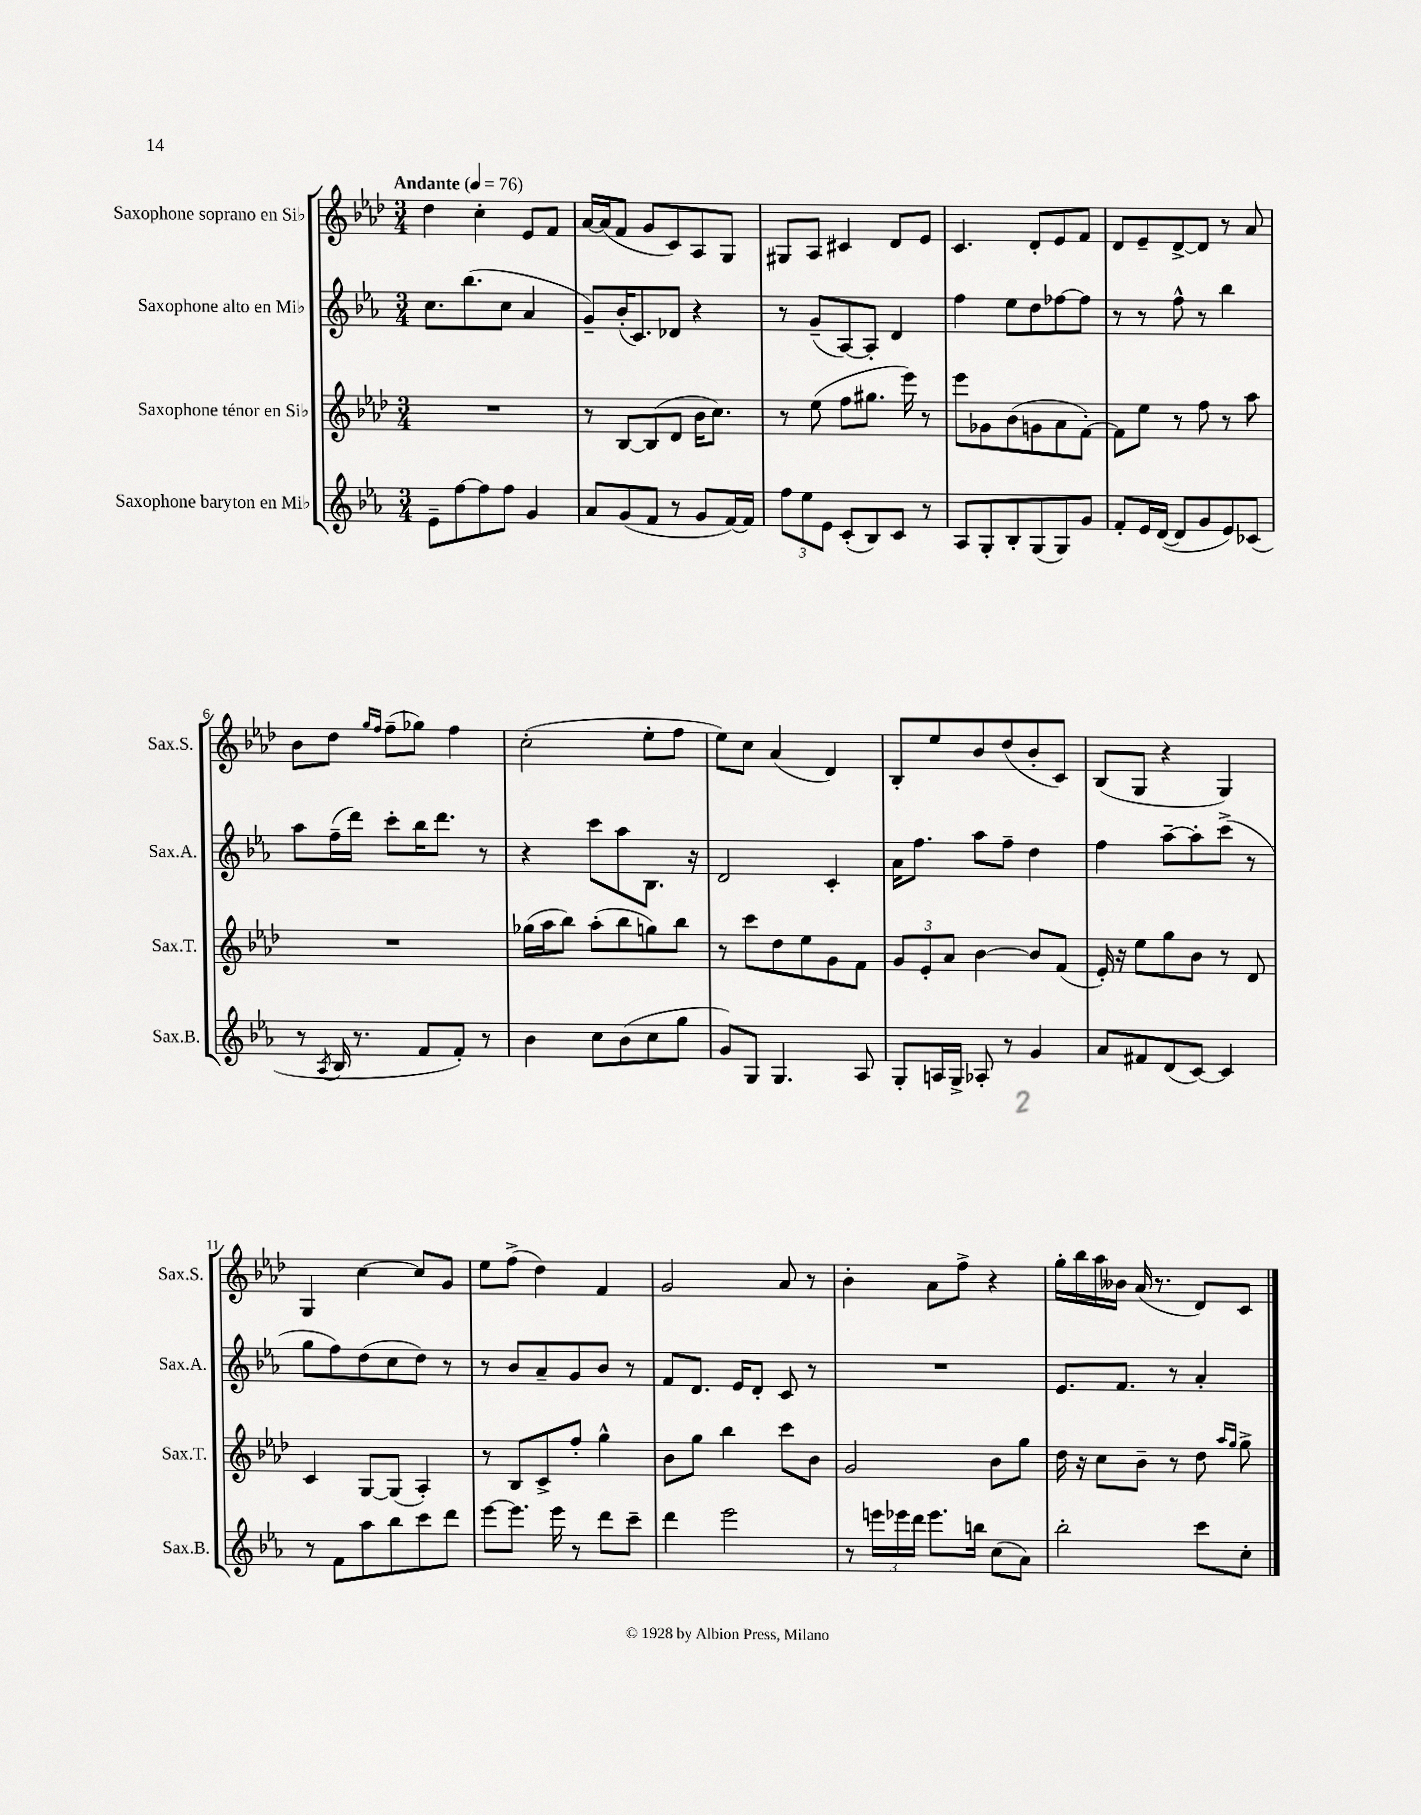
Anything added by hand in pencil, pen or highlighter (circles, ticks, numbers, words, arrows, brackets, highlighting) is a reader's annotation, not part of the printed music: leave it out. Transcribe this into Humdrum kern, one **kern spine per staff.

**kern	**kern	**kern	**kern
*staff4	*staff3	*staff2	*staff1
*clefG2	*clefG2	*clefG2	*clefG2
*k[b-e-a-]	*k[b-e-a-d-]	*k[b-e-a-]	*k[b-e-a-d-]
*M3/4	*M3/4	*M3/4	*M3/4
*MM76	*MM76	*MM76	*MM76
8e-~	2.r	8.cc	4dd-
[8ff	.	.	.
.	.	(8.bb-	.
8ff]	.	.	4cc'
8ff	.	8cc	.
4g	.	4a-	8e-
.	.	.	8f
=	=	=	=
8a-	8r	8g~)	[16a-
.	.	.	(16a-]
(8g	[8B-	(16b-'	8f
.	.	8.c)	.
8f	(8B-]	.	8g
8r	8d-	8d-	8c)
8g	16b-	4r	8A-
.	8.cc)	.	.
[16f)	.	.	8G
16f]	.	.	.
=	=	=	=
12ff	8r	8r	8G#
12ee-	.	.	.
.	(8ee-	(8g~	8A-
12e-	.	.	.
(8c'	8ff	[8A-)	4c#
8B-)	8.gg#	8A-']	.
8c	.	4d	8d-
.	16eee-)	.	.
8r	8r	.	8e-
=	=	=	=
8A-	8eee-	4ff	4.c
8G'	8g-	.	.
8B-'	(8b-	8ee-	.
(8G	8g	8dd	8d-'
8G)	8a-	[8ff-	8e-
8g	[8f')	8ff-]	8f
=	=	=	=
8f'	8f]	8r	8d-
16e-	8ee-	8r	8e-~
([16d	.	.	.
8d]	8r	8ff^^	[8d-^
8g	8ff	8r	8d-]
8e-)	8r	4bb-	8r
(8c-	8aa-	.	8a-
=	=	=	=
8r	2.r	8aa-	8b-
8qA-	.	.	.
16B-	.	(16ff~	8dd-
8.r	.	16ddd)	.
.	.	.	16qqgg
.	.	.	16qqff
.	.	8ccc'	(8ff~
8f	.	16bb-	8gg-)
.	.	8.ddd	.
8f')	.	.	4ff
8r	.	8r	.
=	=	=	=
4b-	(16gg-	4r	(2cc'
.	16aa-	.	.
.	8bb-)	.	.
8cc	(8aa-'	8ccc	.
(8b-	8bb-	8aa-	.
8cc	8gg)	8.B-	8ee-'
8gg	8bb-	.	8ff
.	.	16r	.
=	=	=	=
8g)	8r	2d	8ee-)
8G	8ccc	.	8cc
4.G	8dd-	.	(4a-
.	8ee-	.	.
.	8g	4c'	4d-)
8A-	8f	.	.
=	=	=	=
8G'	12g	16a-	8B-'
.	.	8.ff	.
.	12e-'	.	.
16A	.	.	8ee-
.	12a-	.	.
16G^	.	.	.
8A-'	[4b-	8aa-	8b-
8r	.	8ff~	(8dd-
4g	8b-]	4dd	8b-'
.	(8f	.	8c)
=	=	=	=
8a-	16e-')	4ff	(8B-
.	16r	.	.
8f#	8ee-	.	8G
(8d	8gg	[8aa-~	4r
[8c)	8b-	8aa-']	.
4c]	8r	(8ccc^	4G)
.	8d-	8r	.
=	=	=	=
8r	4c	8gg	4G
8f	.	8ff)	.
8aa-	[8G	(8dd	[4cc
8bb-	(8G]	8cc	.
8ccc	4A-')	8dd)	8cc]
8ddd	.	8r	8g
=	=	=	=
[8eee-	8r	8r	8ee-
8.eee-]	8B-	8b-	(8ff^
.	8c^	8a-~	4dd-)
16eee-	.	.	.
8r	8ff'	8g	.
8ddd	4gg^^	8b-	4f
8ccc~	.	8r	.
=	=	=	=
4ddd	8b-	8f	2g
.	8gg	8.d	.
2eee-	4bb-	.	.
.	.	16e-	.
.	.	8d'	.
.	8ccc	8c	8a-
.	8b-	8r	8r
=	=	=	=
8r	2g	2.r	4b-'
24eee	.	.	.
24eee-	.	.	.
24ddd	.	.	.
8.eee-	.	.	8a-
.	.	.	8ff^
16bb	.	.	.
(8cc	8b-	.	4r
8a-)	8gg	.	.
=	=	=	=
2bb-'	16dd-	8.e-	16gg'
.	16r	.	16bb-
.	8cc	.	16aa-
.	.	8.f	16b--
.	8b-~	.	(16a-
.	.	.	8.r
.	8r	8r	.
8ccc	8dd-	4a-'	8d-)
.	16qqaa-	.	.
.	16qqgg	.	.
8cc'	8gg^	.	8c
==	==	==	==
*-	*-	*-	*-
